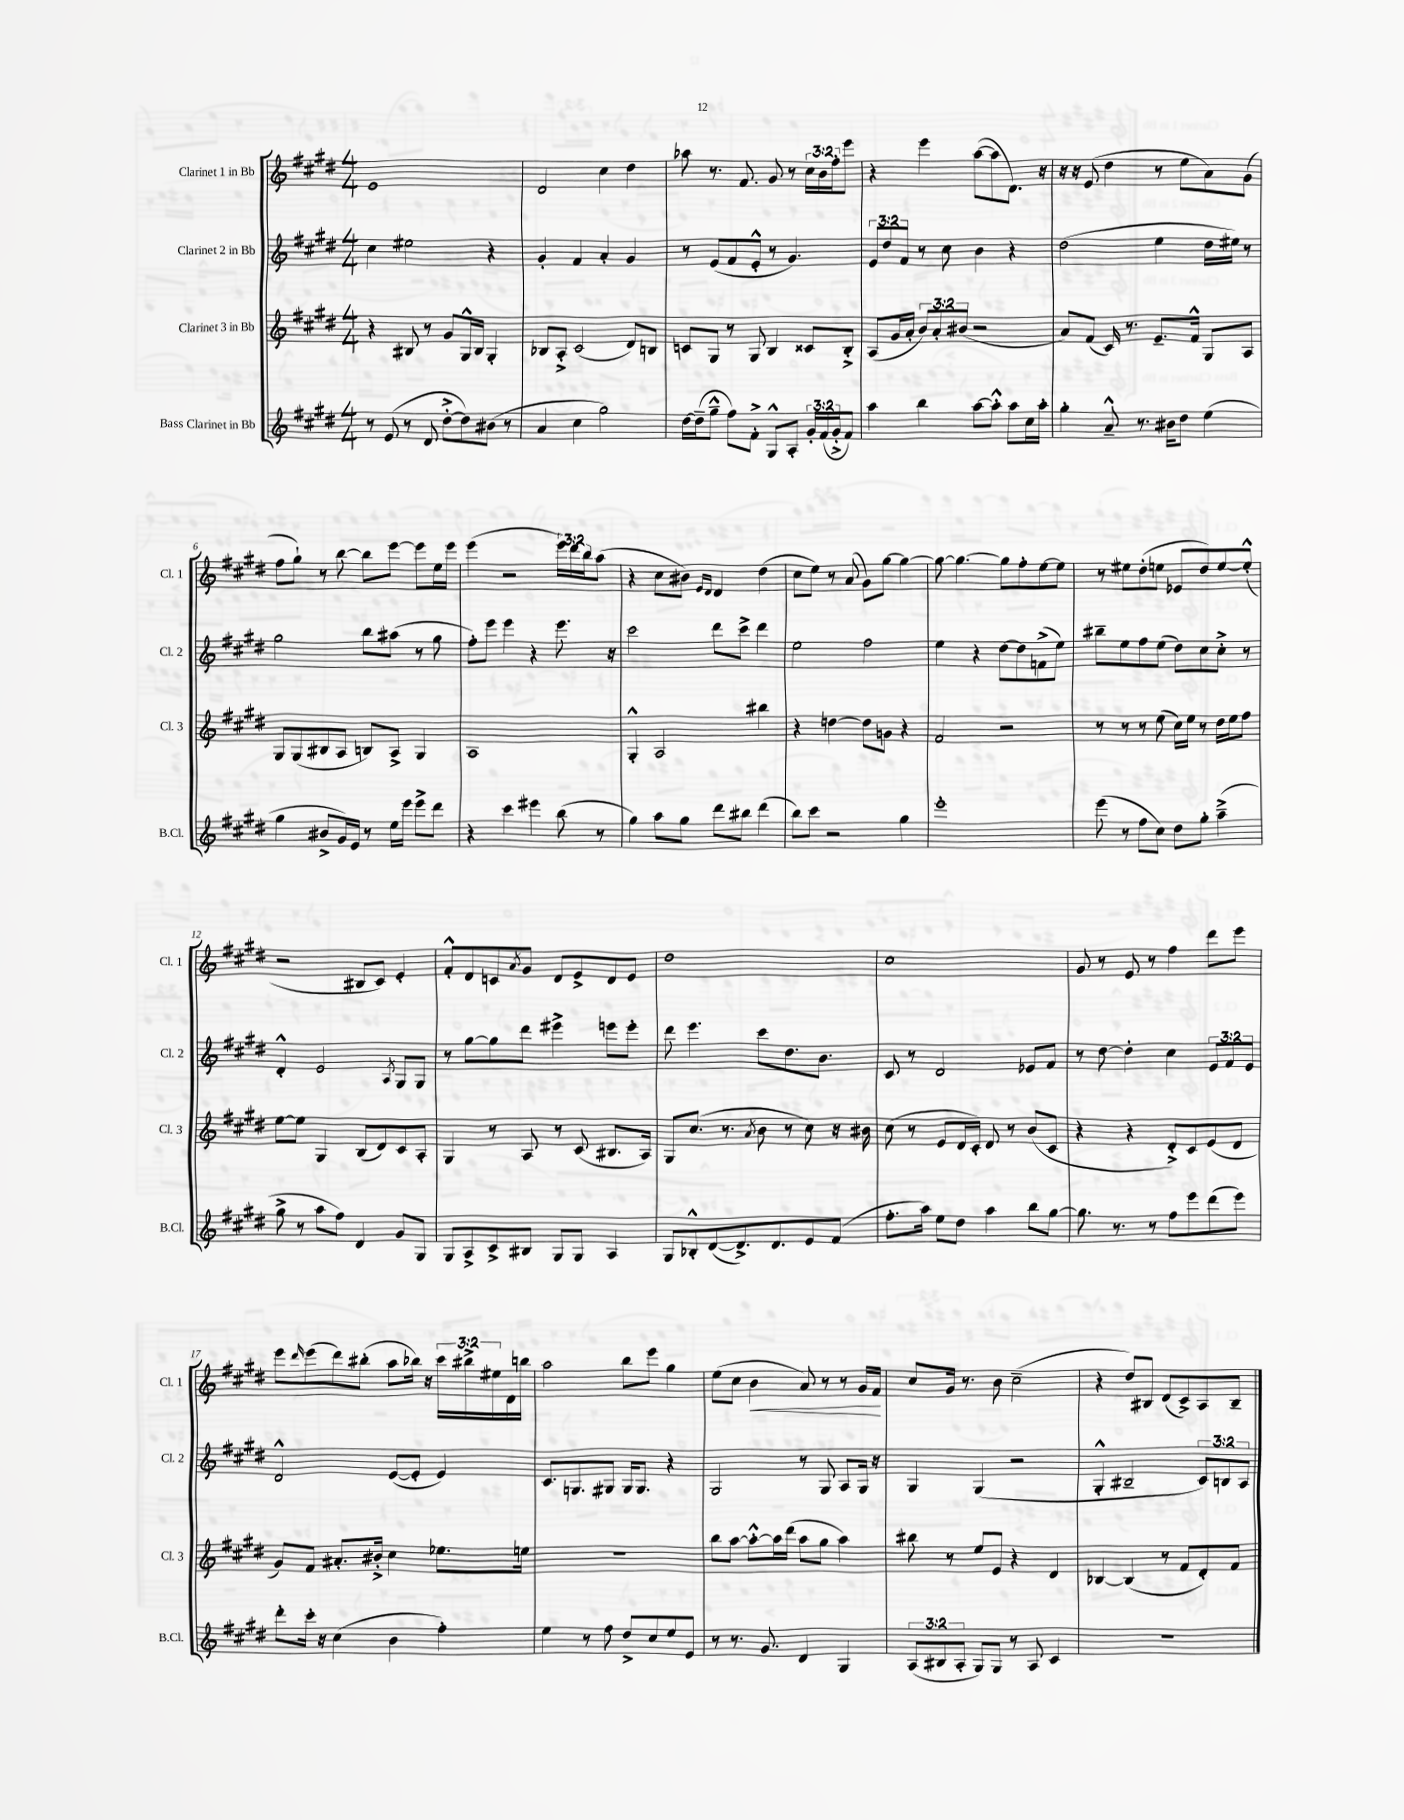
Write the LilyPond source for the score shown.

<<
\new StaffGroup <<
\new Staff = "s0" \with { instrumentName = "Clarinet 1 in Bb" shortInstrumentName = "Cl. 1" } {
    \clef treble \key e \major \numericTimeSignature \time 4/4 \override Staff.TupletNumber.text = #tuplet-number::calc-fraction-text
    e'1 |
    dis'2 cis''4 dis''4 |
    aes''8 r8. fis'8. gis'8 r8 \tuplet 3/2 { cis''16 b'16 fis''16-. } e'''8 |
    r4 e'''4 a''8~( a''8 dis'8.) r16 |
    r16 r16 e'8( dis''4 r8 e''8 a'8) gis'8( |
    fis''8 gis''8-!) r8 b''8~ b''8 e'''8~ e'''8 e''16 e'''16 |
    e'''4( r2 \tuplet 3/2 { e'''16) dis'''16 b''16 } a''8( |
    r4 cis''8 bis'8) \grace { e'16 dis'16 } dis'4 dis''4( |
    cis''8 e''8) r8 a'8( gis'8) gis''8~ gis''4~ |
    gis''8~ gis''4.~ gis''8 fis''8-. e''8~ e''8 |
    r8 eis''8 dis''8-.( e''8 ees'8 dis''8) e''8~ e''8-.-^( |
    r2 bis8 cis'8) e'4-. |
    fis'8-.-^ dis'8 c'8 \acciaccatura { a'8 } gis'8 dis'8 e'8-> dis'8 e'8 |
    dis''1 |
    cis''1 |
    gis'8 r8 e'8 r8 fis''4 dis'''8 e'''8 |
    e'''8 \grace { dis'''16 } e'''8( dis'''8) bis''8-.( a''8 bes''16) r16 \tuplet 3/2 { cis'''16 bis''16-> eis''16 } dis'16 b''16 |
    a''2 b''8 e'''8 gis''4 |
    e''8( cis''8 b'4\< a'8) r8 r8 gis'16 fis'16\! |
    cis''8 gis'16 r8. b'8 cis''2--( |
    r4 dis''8) bis8 dis'8( cis'8->) a8 bis8-- \bar "|." |
}
\new Staff = "s1" \with { instrumentName = "Clarinet 2 in Bb" shortInstrumentName = "Cl. 2" } {
    \clef treble \key e \major \numericTimeSignature \time 4/4 \override Staff.TupletNumber.text = #tuplet-number::calc-fraction-text
    cis''4 eis''2 r4 |
    gis'4-. fis'4 a'4-. gis'4 |
    r8 e'8( fis'8 e'8-.-^ r8 gis'4.) |
    \tuplet 3/2 { e'8 dis''8 fis'8 } r8 cis''8 b'4 r4 |
    dis''2( e''4 dis''16 eis''16) r8 |
    gis''2 b''8 ais''8( r8 gis''8 |
    fis''8-.) e'''8 e'''4 r4 e'''8. r16 |
    cis'''2 dis'''8 cis'''8-> dis'''4 |
    e''2 fis''2 |
    e''4 r4 dis''8~ dis''8 f'8->( e''8) |
    bis''8-- e''8 fis''8 e''8( dis''8) cis''8 cis''8-.-> r8 |
    dis'4-.-^ e'2 \acciaccatura { a8 } gis8 gis8 |
    r8 gis''8~ gis''8 dis'''8 eis'''4-> e'''8 e'''8-. |
    dis'''8 e'''4. cis'''8 dis''8. b'8. |
    cis'8 r8 dis'2 ees'8 fis'8 |
    r8 dis''8~ dis''4-. cis''4 \tuplet 3/2 { e'8 fis'8 e'8 } |
    dis'2-^ e'8~( e'8-. e'4) |
    cis'8. g8. gis8 gis16 gis8. r4 |
    gis2 r8 gis8 a8 gis16 r16 |
    gis4 gis4( r2 |
    gis4-.-^ bis2-- \tuplet 3/2 { cis'8) b8 a8 } \bar "|." |
}
\new Staff = "s2" \with { instrumentName = "Clarinet 3 in Bb" shortInstrumentName = "Cl. 3" } {
    \clef treble \key e \major \numericTimeSignature \time 4/4 \override Staff.TupletNumber.text = #tuplet-number::calc-fraction-text
    r4 bis8 r8 gis'8 gis16-^ bis16 gis4-. |
    bes8 a8-.-> cis'2( dis'8) b8 |
    c'8 gis8 r8 gis8 b4 cisis'8 b8-.-> |
    a8( gis'16 a'16-. \tuplet 3/2 { b'8) a'8-. bis'8( } r2 |
    a'8) fis'8( cis'16) r8. e'8.-- fis'16-^ gis8 a8 |
    gis8 gis8( bis8 a8 b8) a8-> gis4 |
    a1 |
    gis4-.-^ a2 bis''4 |
    r4 d''4~ d''8 g'8 r4 |
    fis'2 r2 |
    r8 r8 r8 e''8( cis''16) e''16 r8 dis''16 e''16 fis''8 |
    e''8~ e''8 gis4 b8( dis'8) cis'8 a8-. |
    gis4 r8 a8 r8 cis'8( bis8. a16) |
    gis8 cis''8.( r8. \acciaccatura { a'8 } b'8 r8 cis''8) r16 bis'16 |
    cis''8( r8 e'8 dis'16 cis'16-.) dis'8 r8 b'8( cis'8 |
    r4 r4 dis'8-.->) cis'8 e'8( dis'8 |
    gis'8) fis'8 ais'8.-. bis'16-.-> cis''4 ees''8. e''16 |
    R1 |
    b''8 a''8~ a''8~-.-^ a''16 dis'''16( a''8 gis''8 a''4) |
    bis''8 r8 e''8 e'8 r4 dis'4 |
    bes4~ bes4( r8 fis'8 dis'8-.) fis'8 \bar "|." |
}
\new Staff = "s3" \with { instrumentName = "Bass Clarinet in Bb" shortInstrumentName = "B.Cl." } {
    \clef treble \key e \major \numericTimeSignature \time 4/4 \override Staff.TupletNumber.text = #tuplet-number::calc-fraction-text
    r8 e'8( r8 dis'8 dis''8~-.-> dis''8) bis'8( r8 |
    a'4 cis''4 gis''2) |
    dis''16~ dis''16--( gis''8---^ fis''8) fis'8-.-> gis8-^ a8-. \tuplet 3/2 { gis'16-. fis'16( gis'16-.-> } fis'8) |
    a''4 b''4 a''8~ a''8-.-^ a''8 cis''16 a''16-. |
    gis''4-. a'8---^ r8. bis'16 dis''8 e''4( |
    gis''4 bis'8-> gis'16) e'16 r8 e''16 e'''16 e'''8-> dis'''8 |
    r4 cis'''4 eis'''4 b''8( r8 |
    gis''4) a''8 gis''8 dis'''8 bis''8 dis'''4( |
    b''8) cis'''8 r2 gis''4 |
    e'''1-. |
    e'''8( r8 fis''8 cis''8) dis''8 gis''8-. a''4--->( |
    gis''8-> r8 a''8 fis''8) dis'4 gis'8 gis8 |
    gis8 a8-> cis'8-> bis8 gis8 gis8 a4 |
    gis8 bes8-.-^ dis'8~( dis'8.->) dis'8. e'8 fis'8( |
    fis''8.-. a''16) e''8 dis''8 a''4 b''8 gis''8~ |
    gis''8. r8. r8 fis''8 e'''8 dis'''8( e'''8) |
    dis'''8-. cis'''16-. r16 cis''4( b'4 fis''4-.) |
    e''4 r8 fis''8 dis''8-> cis''8 e''8 e'8 |
    r8 r8. gis'8. dis'4 gis4 |
    \tuplet 3/2 { a8( bis8 a8-. } gis8) gis8 r8 a8 cis'4 |
    r1 \bar "|." |
}
>>
>>
